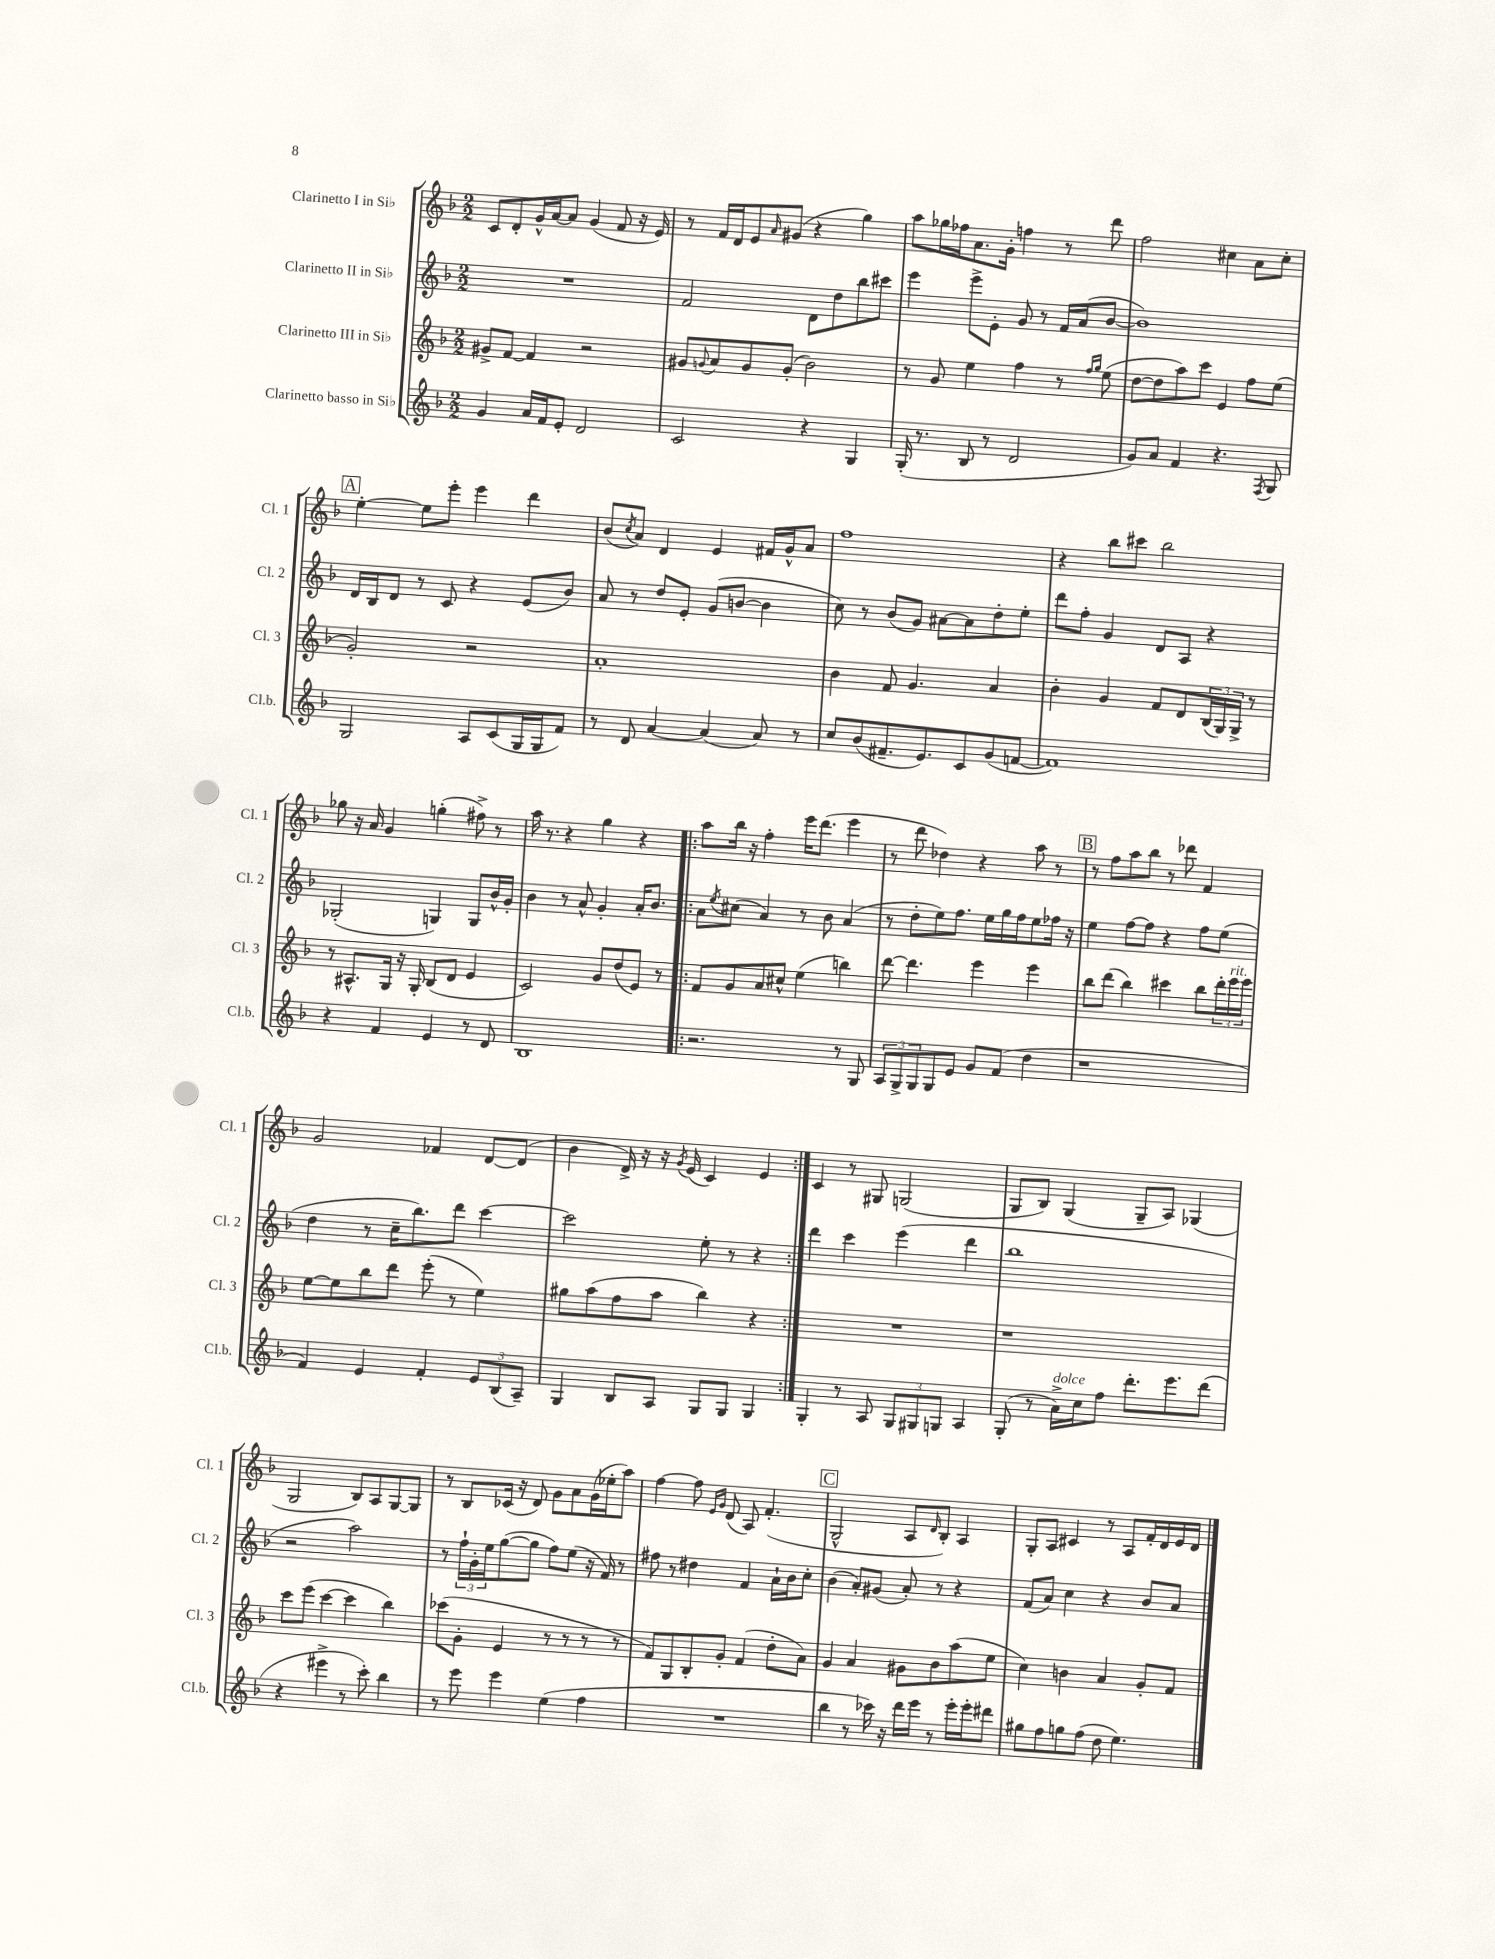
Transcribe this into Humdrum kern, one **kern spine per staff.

**kern	**kern	**kern	**kern
*staff4	*staff3	*staff2	*staff1
*clefG2	*clefG2	*clefG2	*clefG2
*k[b-]	*k[b-]	*k[b-]	*k[b-]
*M2/2	*M2/2	*M2/2	*M2/2
4g	8g#^	1r	8c
.	[8f	.	8d'
16a	4f]	.	16g^^
16f	.	.	[16a
8e'	.	.	8a]
2d	2r	.	(4g
.	.	.	8f
.	.	.	16r
.	.	.	16e)
=	=	=	=
2c	8g#	2f	8r
.	8qqg	.	.
.	8a	.	16f
.	.	.	16d
.	8g	.	8e
.	.	.	16qqa
.	(8g'	.	(8g#
4r	2b-)	8d	4r
.	.	8dd	.
4G	.	8bb-	4gg)
.	.	8ccc#	.
=	=	=	=
(16G'	8r	4eee	8aa
8.r	.	.	.
.	8g	.	16gg-
.	.	.	16ff-
8B-	4ee	8eee^	8.a
8r	.	8e'	.
.	.	.	16g'
2d	4ff	8g	4ff
.	.	8r	.
.	8r	16f	8r
.	.	(16a	.
.	16qqff	.	.
.	16qqgg	.	.
.	(8ee	[8b-	8ddd
=	=	=	=
8g)	[8dd	1b-])	2ff
8a	8dd]	.	.
4f	8aa)	.	.
.	8ccc	.	.
4.r	4e	.	4cc#
.	8ff	.	8a
8qF	.	.	.
8G	(8ee	.	8cc#'
=	=	=	=
2G	2g')	16d	[4ee'
.	.	16B-	.
.	.	8d	.
.	.	8r	8ee]
.	.	8c	8eee'
8A	2r	4r	4eee
(8c	.	.	.
16G	.	(8e	4ddd
16G	.	.	.
8f)	.	8b-)	.
=	=	=	=
8r	1a'	8a	(8b-
.	.	.	8qcc
8d	.	8r	8a)
[4a	.	8dd	4d
.	.	8e'	.
(4a]	.	(8g	4e
.	.	[8b	.
8a)	.	4b]	16f#
.	.	.	16g^^
8r	.	.	8a
=	=	=	=
8cc	4b-	8cc)	1ff
(8b-	.	8r	.
8.f#~	8f	(8b-	.
.	4.g	8g)	.
8.e)	.	.	.
.	.	[8a#	.
8c	.	8a#]	.
(8g	4a	8dd'	.
[8f	.	8ee'	.
=	=	=	=
1f])	4b-'	8ddd	4r
.	.	8ff'	.
.	4g	4g	8bb-
.	.	.	8ccc#
.	8f	8d	2bb-
.	8d	8A	.
.	(24B-	4r	.
.	24G)	.	.
.	24G^	.	.
.	8r	.	.
=	=	=	=
4r	8r	(2G-'	8gg-
.	8.A#^^	.	16r
.	.	.	16a
4f	.	.	4g
.	16G	.	.
.	16r	.	.
.	16G'	.	.
4e	(8B-	4G)	(4gg'
.	8d	.	.
8r	4e	8G	8ff#^)
8d	.	16b-^^	8r
.	.	16g'	.
=	=	=	=
1B-	2c)	4b-	16aa
.	.	.	8.r
.	.	8r	4r
.	.	8a^^	.
.	8g	4g'	4gg
.	(8dd	.	.
.	8e)	16a'	4r
.	.	8.b-	.
.	8r	.	.
=!|:	=!|:	=!|:	=!|:
2.r	8f	8a	8aa
.	.	8qee	.
.	8g	(8cc#	16bb-
.	.	.	16r
.	8a	4a)	4ff'
.	8cc#^^	.	.
.	(4ee	8r	16eee
.	.	.	(8.ddd
.	.	8b-	.
8r	4bb)	(4a	4eee
8G	.	.	.
=	=	=	=
12A	[8ddd	8r	8r
12G^	.	.	.
.	4.ddd]	8dd'	8ddd
12G	.	.	.
8G	.	8ee)	4dd-)
8e	.	8.ff	.
8g	4eee	.	4r
.	.	16ee	.
(8f	.	16gg	.
.	.	16ff	.
4dd	4eee	8ee	8aa
.	.	16ff-	8r
.	.	16r	.
=	=	=	=
1r	8bb-	4ee	8r
.	(8ddd	.	8ff
.	4bb-)	[8ff	8aa
.	.	8ff]	8bb-
.	4ccc#	4r	8r
.	.	.	8ddd-
.	8bb-	8ff	4f
.	24ddd'	(8ee	.
.	24eee	.	.
.	24eee	.	.
=	=	=	=
4f)	[8ee	4dd	2g
.	8ee]	.	.
4e	8bb-	8r	.
.	8ddd	16cc~	.
.	.	8.bb-)	.
4f'	(8eee'	.	4f-
.	8r	8ddd	.
12e	4ee)	[4ccc	[8d
(12B-	.	.	.
.	.	.	(8d]
12A~)	.	.	.
=	=	=	=
4G	8gg#	2ccc]	4b-
.	(8aa	.	.
8B-	8ff	.	16d^)
.	.	.	16r
8A	8aa	.	16r
.	.	.	8qg
.	.	.	(16e
8G	4bb-)	8ee'	4c)
8G	.	8r	.
4G	4r	4r	4e
=:|!	=:|!	=:|!	=:|!
4G'	1r	4ddd	4c
8r	.	4ccc	8r
8A	.	.	8G#
12G	.	(4eee	(2G
12G#	.	.	.
12G	.	.	.
4A	.	4ddd	.
=	=	=	=
(8G'	1r	1bb-	8G
8r	.	.	8B-)
16a^)	.	.	(4G
16cc	.	.	.
8ff	.	.	.
8.ddd'	.	.	8G~
.	.	.	8A)
8.eee	.	.	.
.	.	.	(4G-
(8ddd	.	.	.
=	=	=	=
4r	8ccc	2r	2G
.	(8eee	.	.
4eee#^	[4ccc	.	.
8r	4ccc]	2aa)	8B-)
8ccc')	.	.	8A
4bb-	4bb-)	.	[8G
.	.	.	8G]
=	=	=	=
8r	(8ccc-	8r	8r
8eee	8g'	24ff`	8B-
.	.	24g'	.
.	.	24ee	.
4eee	4e	([8gg	(16c-
.	.	.	16r
.	.	8gg]	8d)
(4ee	8r	8ff)	8g
.	8r	(8ee	8a
4ff	8r	16r	(16g
.	.	16f)	16ee-'
.	8r	8r	8aa)
=	=	=	=
1r	8f)	8ff#	[4ff
.	8G	8r	.
.	8B-'	4dd#	8ff]
.	.	.	16qqe
.	.	.	16qqg
.	8g'	.	(8d
.	(4f	4f	8A)
.	.	.	(4.f'
.	8dd'	16a`	.
.	.	16b-	.
.	8a)	8cc'	.
=	=	=	=
4bb-	4g	(4b-	2G^^
8r	4a	8a')	.
16ccc-)	.	(8g#	.
16r	.	.	.
16ddd	8g#	8a')	8A
16eee	.	.	.
.	.	.	16qqd
8r	8b-	8r	8B-')
16eee'	(8aa	4r	4A
16eee'	.	.	.
8ddd#	8ee	.	.
=	=	=	=
8gg#	4cc)	(8f	8G'
8ff	.	8a)	8A
8gg	4b	4cc	4c#
(8ff	.	.	.
8dd	4a	4r	8r
4.ee)	.	.	8A
.	8g'	8b-	16f'
.	.	.	16d
.	8f	8a	16e
.	.	.	16d
==	==	==	==
*-	*-	*-	*-
